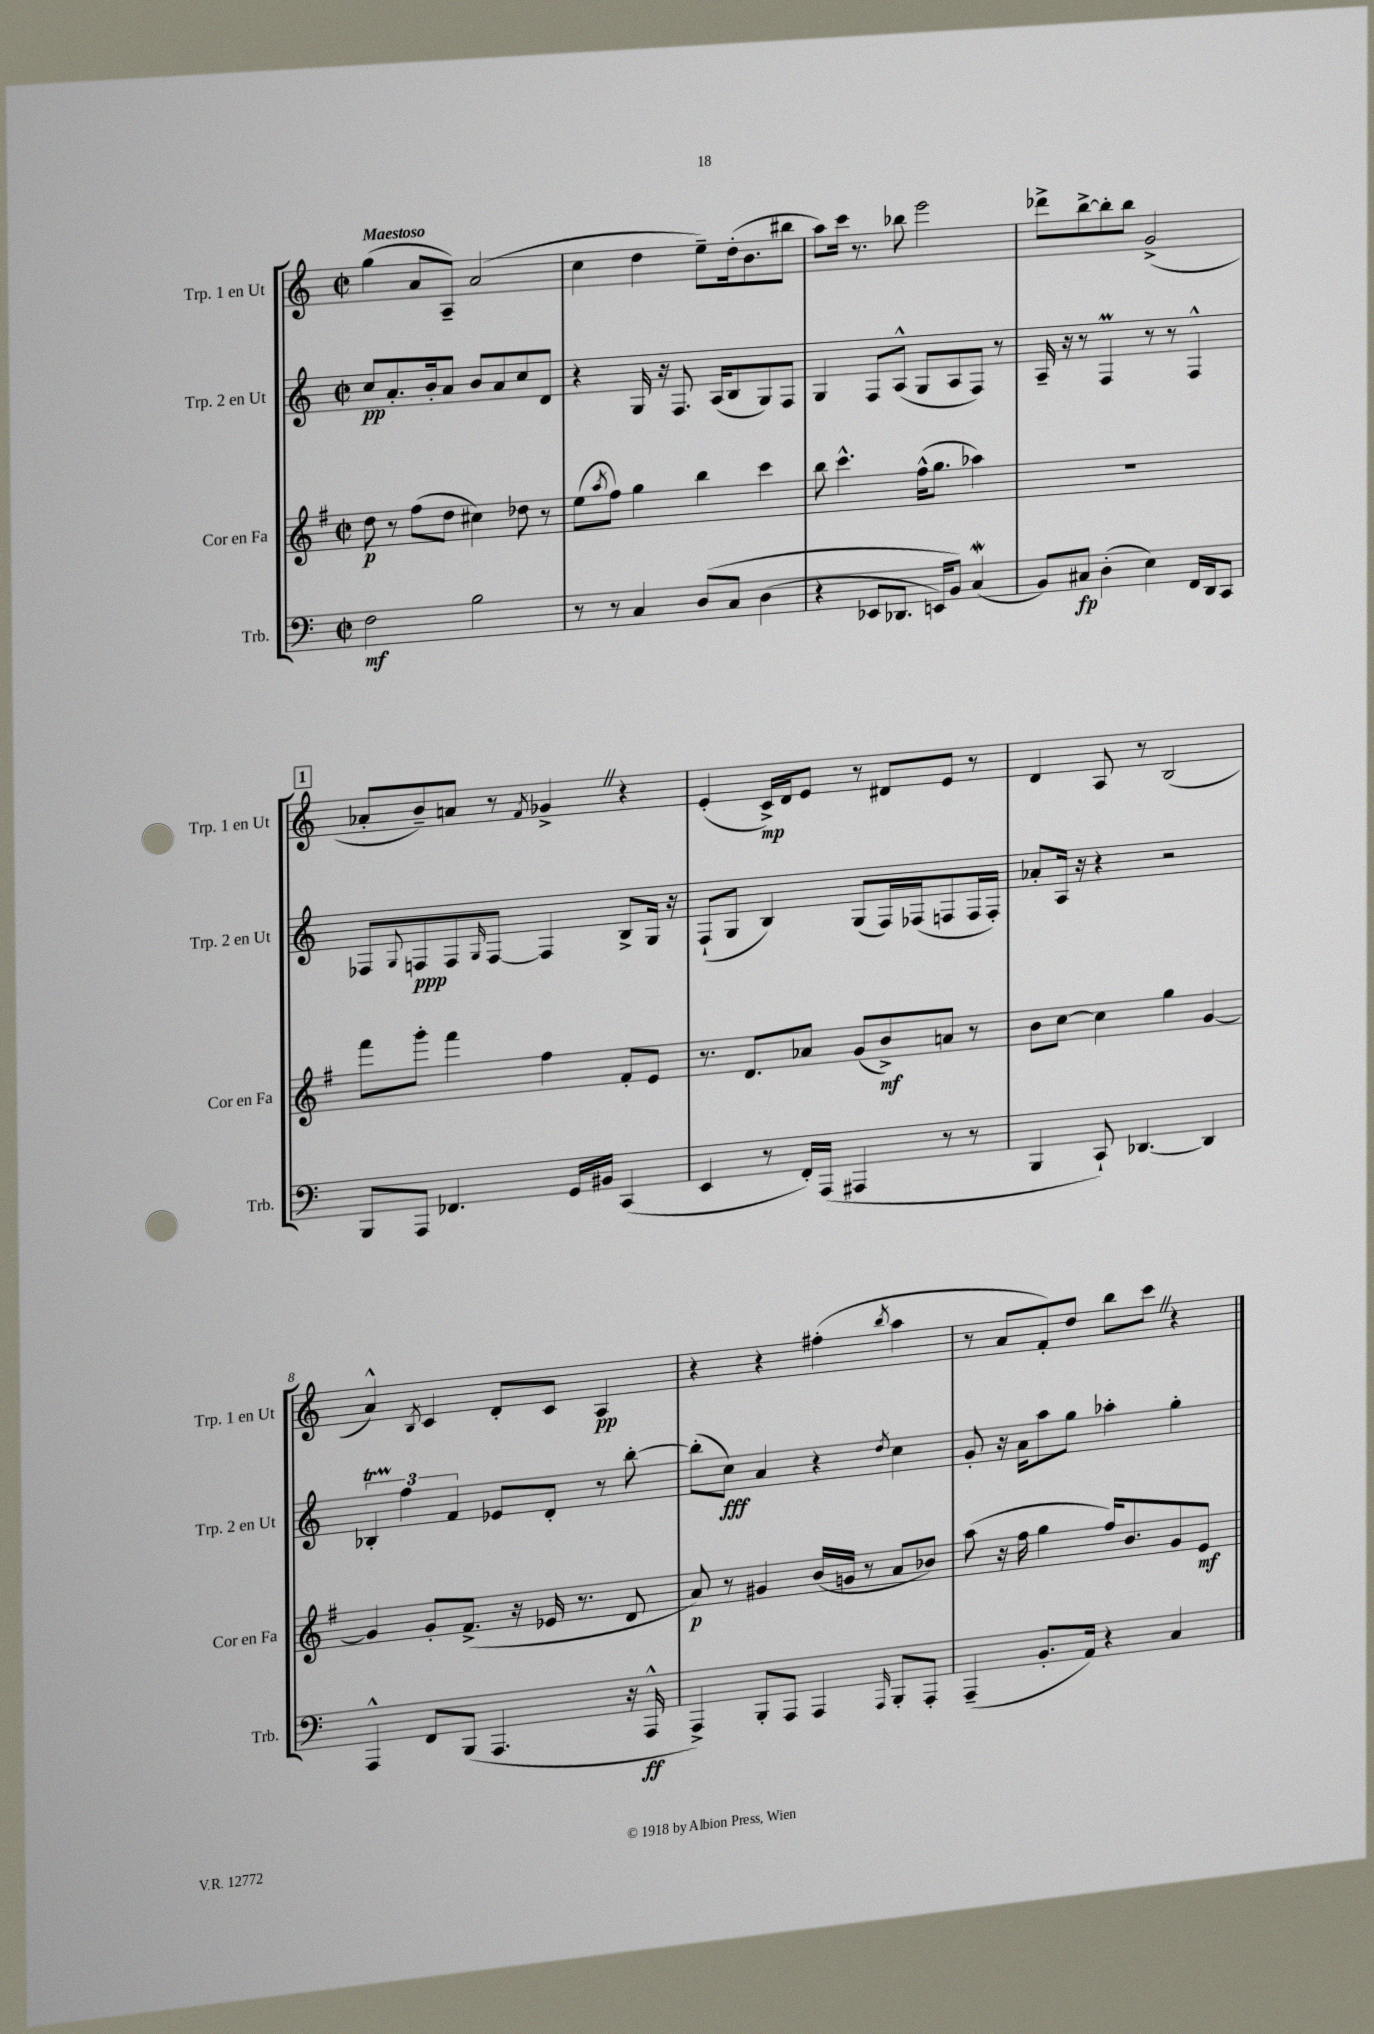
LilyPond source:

<<
\new StaffGroup <<
\new Staff = "s0" \with { instrumentName = "Trp. 1 en Ut" shortInstrumentName = "Trp. 1 en Ut" } {
    \clef treble \key c \major \defaultTimeSignature \time 2/2 \tempo "Maestoso"
    g''4( a'8 a8--) a'2( |
    c''4 d''4 e''8--) d''16-.( b'8. bis''8 |
    a''8) c'''16 r8. bes''8 e'''2 |
    des'''8-> b''8~-> b''8-. b''8 g'2->( |
    \mark \markup { \box "1" } aes'8-. b'8--) a'8 r8 \acciaccatura { f'8 } ges'4-> \once \override BreathingSign.text = \markup { \musicglyph "scripts.caesura.straight" } \breathe r4 |
    e'4-.( c'16->\mp) d'16 e'8 r8 dis'8 e'8 r8 |
    d'4 a8 r8 b2( |
    a'4-^) \acciaccatura { b8 } c'4 d'8-. c'8 a4\pp |
    r4 r4 fis''4-.( \acciaccatura { b''8 } a''4 |
    r8 a'8 f'8-.) d''8 b''8 c'''8 \once \override BreathingSign.text = \markup { \musicglyph "scripts.caesura.straight" } \breathe r4 \bar "|." |
}
\new Staff = "s1" \with { instrumentName = "Trp. 2 en Ut" shortInstrumentName = "Trp. 2 en Ut" } {
    \clef treble \key c \major \defaultTimeSignature \time 2/2
    c''8\pp a'8.-. b'16-. a'8 b'8 a'8 c''8 d'8 |
    r4 g16 r16 f8. a16( b8 g8) f8 |
    g4 f8 a8-^( g8 a8 f8) r8 |
    a16-- r16 r8 f4\prall r8 r8 f4-^ |
    \mark \markup { \box "1" } fes8 \appoggiatura { g8 } f8\ppp f8 \grace { g16 } f8~ f4 b8-> g16 r16 |
    f8-!( g8 b4) g8( f16) fes16( f8 f16 f16-.) |
    aes'8-. a16 r16 r4 r2 |
    \tuplet 3/2 { bes4-.\startTrillSpan f''4\stopTrillSpan f'4 } ees'8 d'8-. r8 b''8~-. |
    b''8-.( c''8\fff) a'4 r4 \acciaccatura { d''8 } c''4 |
    g'8-. r16 a'16 a''8 g''8 aes''4-. g''4-. \bar "|." |
}
\new Staff = "s2" \with { instrumentName = "Cor en Fa" shortInstrumentName = "Cor en Fa" } {
    \clef treble \key g \major \defaultTimeSignature \time 2/2
    d''8\p r8 fis''8( d''8 cis''4) des''8 r8 |
    e''8( \acciaccatura { a''8 } fis''8) g''4 b''4 c'''4 |
    b''8 c'''4.-^ fis''16-^( g''8. aes''4) |
    R1 |
    \mark \markup { \box "1" } fis'''8 g'''8-. fis'''4 fis''4 fis'8-. e'8 |
    r8. d'8. aes'8 g'8( b'8->\mf) a'8 r8 |
    b'8 c''8~ c''4 g''4 g'4~ |
    g'4 g'8-. fis'8.->( r16 ees'16 r8. d'8 |
    a'8\p) r8 gis'4 b'16( g'16 r8 a'8 bes'8) |
    a''8( r16 fis''16 g''4 fis''16) b'8. g'8 e'8\mf \bar "|." |
}
\new Staff = "s3" \with { instrumentName = "Trb." shortInstrumentName = "Trb." } {
    \clef bass \key c \major \defaultTimeSignature \time 2/2
    f2\mf b2 |
    r8 r8 c4 d8\( c8 d4( |
    r4 ees,8 des,8. e,16) b,8\) c4\mordent( |
    b,8) cis8\fp d4-.( e4) f,16 d,16 c,8 |
    \mark \markup { \box "1" } b,,8 a,,8 fes,4. g,16 bis,16 c,4( |
    e,4 r8 f,16-.) a,,16( ais,,4 r8 r8 |
    b,,4 c,8-!) des,4.~ des,4 |
    a,,4-^ f,8 b,,8( a,,4. r16 a,,16-^\ff |
    a,,4->) b,,8-. a,,8 a,,4 \grace { a,,16 } b,,8-. a,,8-. |
    a,,4--( b,8.-. a,16) r4 c4 \bar "|." |
}
>>
>>
